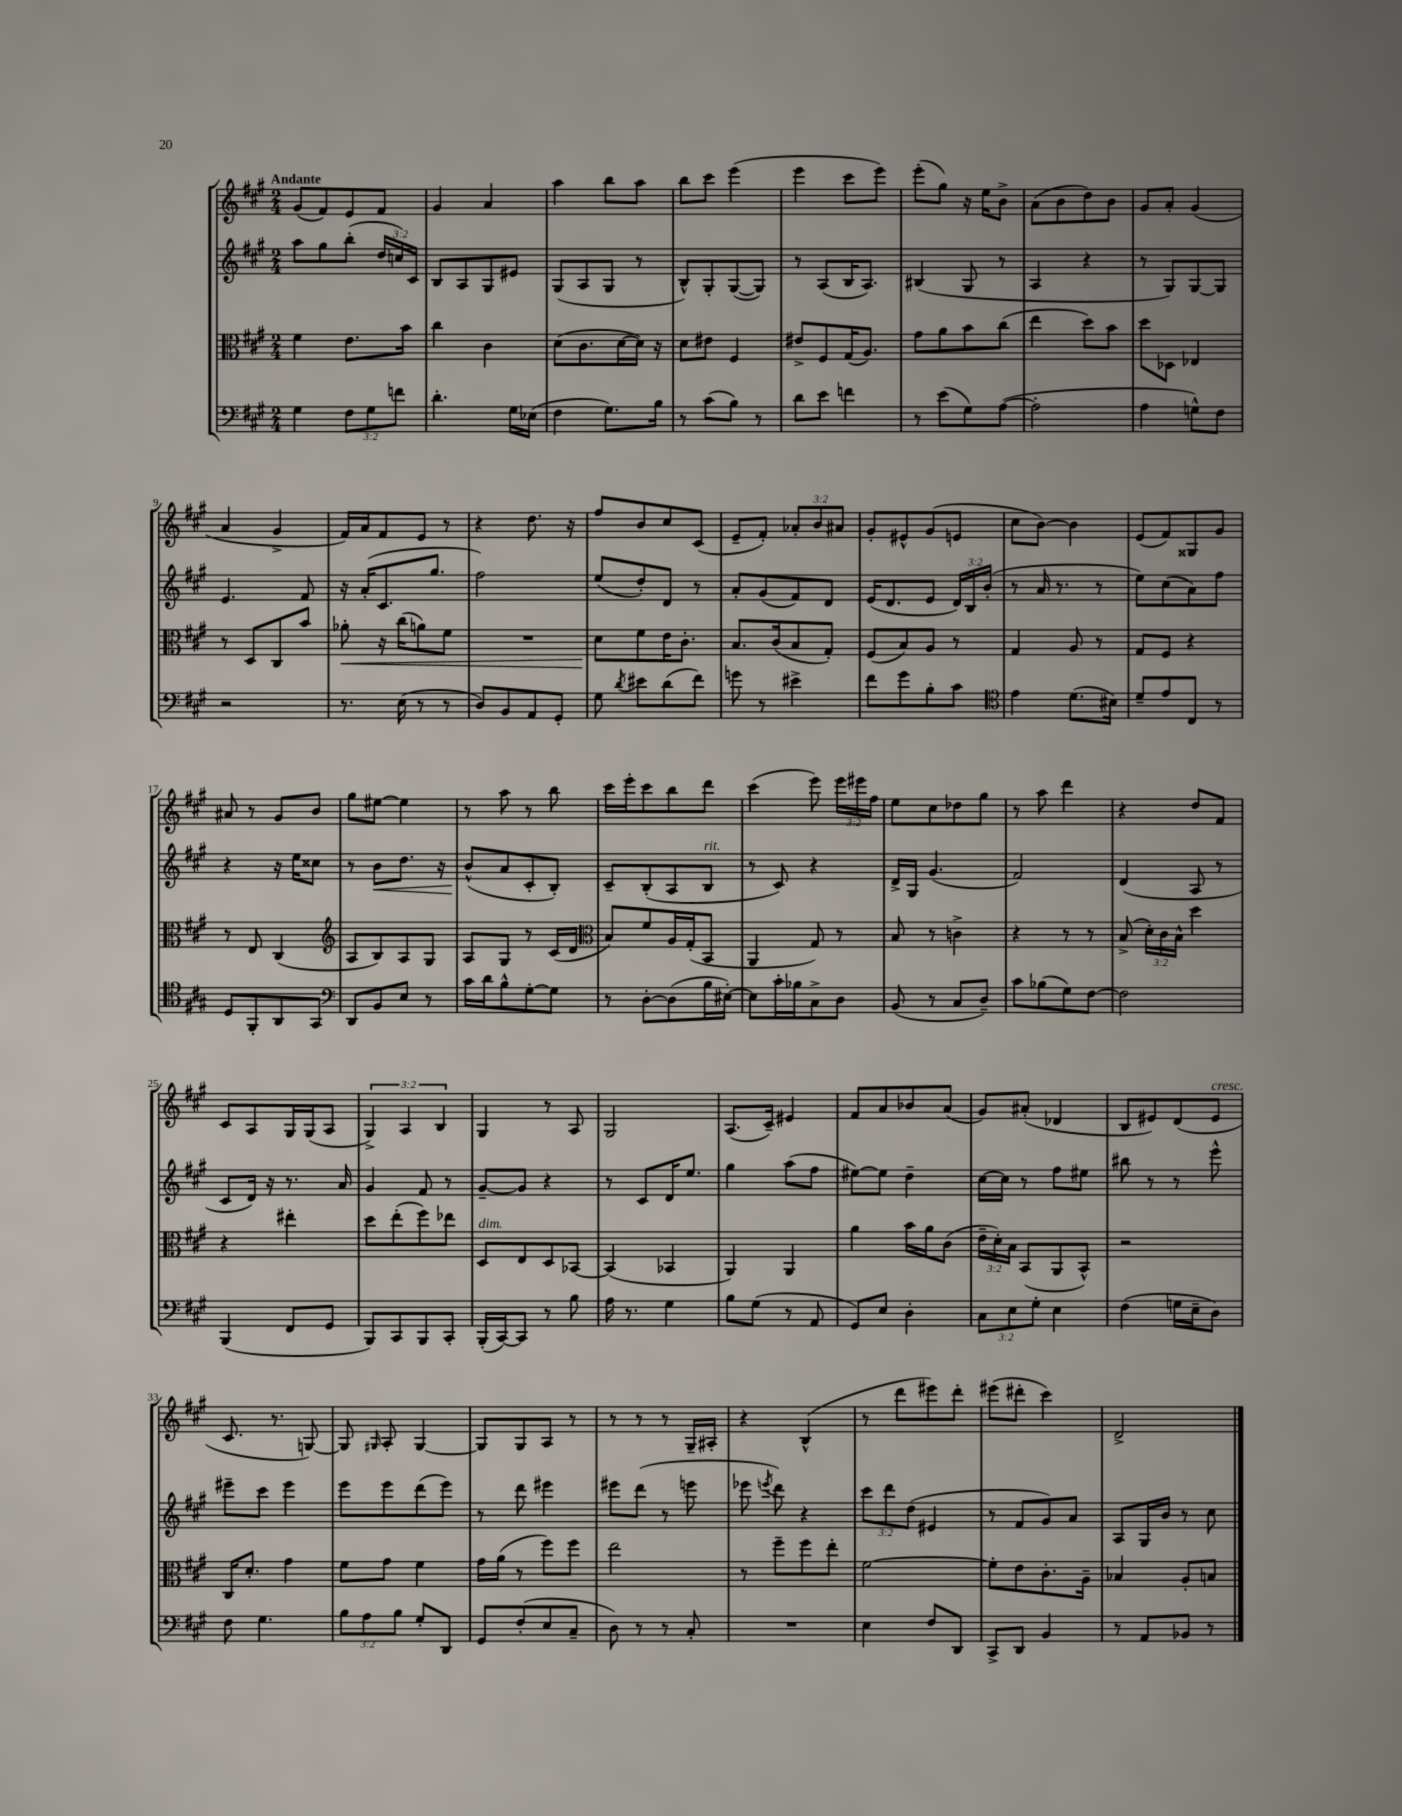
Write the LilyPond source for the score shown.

<<
\new StaffGroup <<
\new Staff = "s0" {
    \clef treble \key a \major \numericTimeSignature \time 2/4 \override Staff.TupletNumber.text = #tuplet-number::calc-fraction-text \tempo "Andante"
    \autoBeamOff gis'8[( fis'8) e'8 fis'8] |
    gis'4 a'4 |
    a''4 b''8[ a''8] |
    b''8[ cis'''8] e'''4( |
    e'''4 cis'''8[ e'''8]) |
    e'''8[-.( gis''8]) r16 e''16[ b'8]-> |
    a'8[( b'8 d''8) b'8] |
    gis'8[ a'8]-. gis'4( |
    a'4 gis'4-> |
    fis'16[) a'16 fis'8 e'8] r8 |
    r4 d''8. r16 |
    fis''8[ b'8 cis''8 cis'8]( |
    e'8[-- fis'8]-.) \tuplet 3/2 { aes'8[-. b'8 ais'8] } |
    gis'8[-. eis'8-^ gis'8( e'8] |
    cis''8[ b'8]~) b'4 |
    e'8[( fis'8) gisis8 gis'8] |
    ais'8 r8 gis'8[ b'8] |
    gis''8[ eis''8]~ eis''4 |
    r8 a''8 r8 b''8 |
    cis'''16[ e'''16-. cis'''8 b''8 d'''8] |
    cis'''4( e'''8) \tuplet 3/2 { e'''16[ eis'''16 fis''16] } |
    e''8[ cis''8 des''8 gis''8] |
    r8 a''8 d'''4 |
    r4 d''8[ fis'8] |
    cis'8[ a8 gis16 gis16( a8] |
    \tuplet 3/2 { gis4->) a4 b4 } |
    gis4 r8 a8 |
    gis2 |
    a8.[( cis'16]--) eis'4 |
    fis'8[ a'8 bes'8 a'8]( |
    gis'8[) ais'8]-.( des'4 |
    b8[ eis'8) d'8( eis'8]^\markup { \italic "cresc." } |
    cis'8. r8. g8~) |
    g8 \grace { gis16 } a8-. gis4~ |
    gis8[ gis8 a8] r8 |
    r8 r8 r8 gis16[-- ais16]-. |
    r4 b4-^( |
    r8 d'''8[ eis'''8) d'''8]-. |
    eis'''8[( dis'''8]-. cis'''4) |
    d'2-> \bar "|." |
}
\new Staff = "s1" {
    \clef treble \key a \major \numericTimeSignature \time 2/4 \override Staff.TupletNumber.text = #tuplet-number::calc-fraction-text
    \autoBeamOff a''8[ gis''8 b''8]-.( \tuplet 3/2 { d''16[ c''16) cis'16] } |
    b8[ a8 gis8 eis'8] |
    gis8[( a8 gis8] r8 |
    b8[-^) gis8-. gis8~( gis8]) |
    r8 a8[( b16 a8.]) |
    bis4( gis8 r8 |
    a4 r4 |
    r8 gis8[) gis8~ gis8] |
    e'4. fis'8 |
    r16 a'16[-.( cis'8. gis''8.] |
    fis''2) |
    e''8[( d''8-.) d'8] r8 |
    a'8[-. gis'8( fis'8) d'8] |
    e'16[( d'8. e'8] \tuplet 3/2 { d'16[) b16 b'16]-.( } |
    r8 a'16 r8. r8 |
    e''8[) cis''8( a'8) fis''8] |
    r4 r16 e''16[ cisis''8] |
    r8 b'8[\< d''8.] r16 |
    b'8[-^\!( a'8 cis'8-. b8]-.) |
    cis'8[-- b8-.( a8 b8]^\markup { \italic "rit." } |
    r8 cis'8) r4 |
    d'16[-> gis16] gis'4.( |
    fis'2) |
    d'4( a8 r8 |
    cis'8[ d'16]) r16 r8. a'16 |
    gis'4 fis'8 r8 |
    gis'8[~-- gis'8] r4 |
    r8 cis'8[ d'16 e''8.] |
    gis''4 a''8[( fis''8] |
    eis''8[~) eis''8] d''4-- |
    cis''16[~ cis''16] r8 fis''8[ eis''8] |
    bis''8 r8 r8 e'''8-^ |
    eis'''8[-- cis'''8] eis'''4 |
    e'''8[ e'''8 d'''8( e'''8]) |
    r8 d'''8 eis'''4 |
    eis'''8[ d'''8]( r8 e'''8 |
    ees'''8 \acciaccatura { e'''8 } d'''8) r4 |
    \tuplet 3/2 { cis'''8[ d'''8 d''8]( } eis'4 |
    r8 fis'8[ gis'8) a'8] |
    a8[ gis16 b'16] r8 cis''8 \bar "|." |
}
\new Staff = "s2" {
    \clef alto \key a \major \numericTimeSignature \time 2/4 \override Staff.TupletNumber.text = #tuplet-number::calc-fraction-text
    \autoBeamOff fis'4 e'8.[ b'16] |
    cis''4 cis'4 |
    d'8[( cis'8. d'16~ d'16]) r16 |
    d'8[ eis'8] fis4 |
    eis'8[-> fis8 gis16( a8.]) |
    gis'8[ a'8 b'8 cis''8]( |
    e''4 d''8[) b'8] |
    d''8[ des8] ees4 |
    r8 d8[ cis8 b'8] |
    aes'8-.\< r16 cis''16[( a'8) fis'8] |
    R2 |
    d'8[\! fis'8 e'16 cis'8.]-. |
    b8.[ cis'16( b8 gis8]-.) |
    fis8[( b8) a8] r8 |
    gis4 a8 r8 |
    gis8[ fis8] r4 |
    r8 e8 cis4( |
    \clef treble a8[ b8) a8 gis8] |
    a8[ gis8] r8 cis'16[( d'16] |
    \clef alto b8[) fis'8 a16 gis16-.( b,8] |
    a,4 gis8) r8 |
    b8 r8 c'4-> |
    r4 r8 r8 |
    b8->( \tuplet 3/2 { d'16[-.) cis'16 b16]-^ } d''4 |
    r4 eis''4-. |
    d''8[ e''8-.( fis''8) ees''8] |
    d8[^\markup { \italic "dim." } e8 d8 bes,8]~ |
    bes,4( bes,4 |
    a,4) a,4 |
    a'4 b'16[ a'16 cis'8]( |
    \tuplet 3/2 { e'16[-- d'16-.) b16] } b,8[( a,8 b,8]-^) |
    r2 |
    cis16[ d'8.]-. gis'4 |
    fis'8[ gis'8] fis'4 |
    gis'16[ a'16]( r8 fis''8[) fis''8] |
    e''2 |
    r8 fis''8[-- fis''8 e''8]-. |
    fis'2~ |
    fis'8[-. e'8 cis'8.-. a16]-- |
    bes4 a8[-. b8] \bar "|." |
}
\new Staff = "s3" {
    \clef bass \key a \major \numericTimeSignature \time 2/4 \override Staff.TupletNumber.text = #tuplet-number::calc-fraction-text
    \autoBeamOff gis4 \tuplet 3/2 { fis8[ gis8 f'8] } |
    d'4.-. gis16[ ees16]( |
    fis4 gis8.[) b16] |
    r8 cis'8[( b8]) r8 |
    d'8[ e'8] f'4 |
    r8 e'8[( gis8) a8]~( |
    a2-. |
    a4 g8[-^) fis8] |
    r2 |
    r8. e16( r8 r8 |
    d8[) b,8 a,8 gis,8]-. |
    gis8 \acciaccatura { d'8 } eis'8[ d'8( fis'8]) |
    g'8 r8 eis'4-> |
    fis'8[ gis'8 b8-. cis'8] |
    \clef tenor e'4 d'8.[( bis16]) |
    d'8[-- e'8 cis8] r8 |
    d8[ fis,8-. a,8 gis,8] |
    \clef bass d,8[ b,8 e8] r8 |
    cis'16[ d'16 b8-^ gis8~-. gis8] |
    r8 d8[~-. d8( b16 eis16]~-.) |
    eis8[ cis'16-. bes16 cis8-> d8] |
    b,8( r8 cis8[ d8]--) |
    cis'8[ bes8( gis8) fis8]~ |
    fis2 |
    b,,4( fis,8[ gis,8] |
    b,,8[) cis,8 b,,8 cis,8]-. |
    b,,16[-.( cis,16~) cis,8] r8 b8 |
    a16 r8. gis4 |
    b8[ gis8]( r8 a,8 |
    gis,8[) e8] d4-. |
    \tuplet 3/2 { cis8[ e8 gis8]-. } e4 |
    fis4( g16[ e16-- d8]) |
    fis8 gis4. |
    \tuplet 3/2 { b8[ a8 b8] } gis8[-. d,8] |
    gis,8[ fis8-.( e8 cis8]-- |
    d8) r8 r8 cis8-. |
    R2 |
    e4 fis8[ d,8] |
    cis,8[-> d,8] b,4 |
    r8 a,8[ bes,8] r8 \bar "|." |
}
>>
>>
